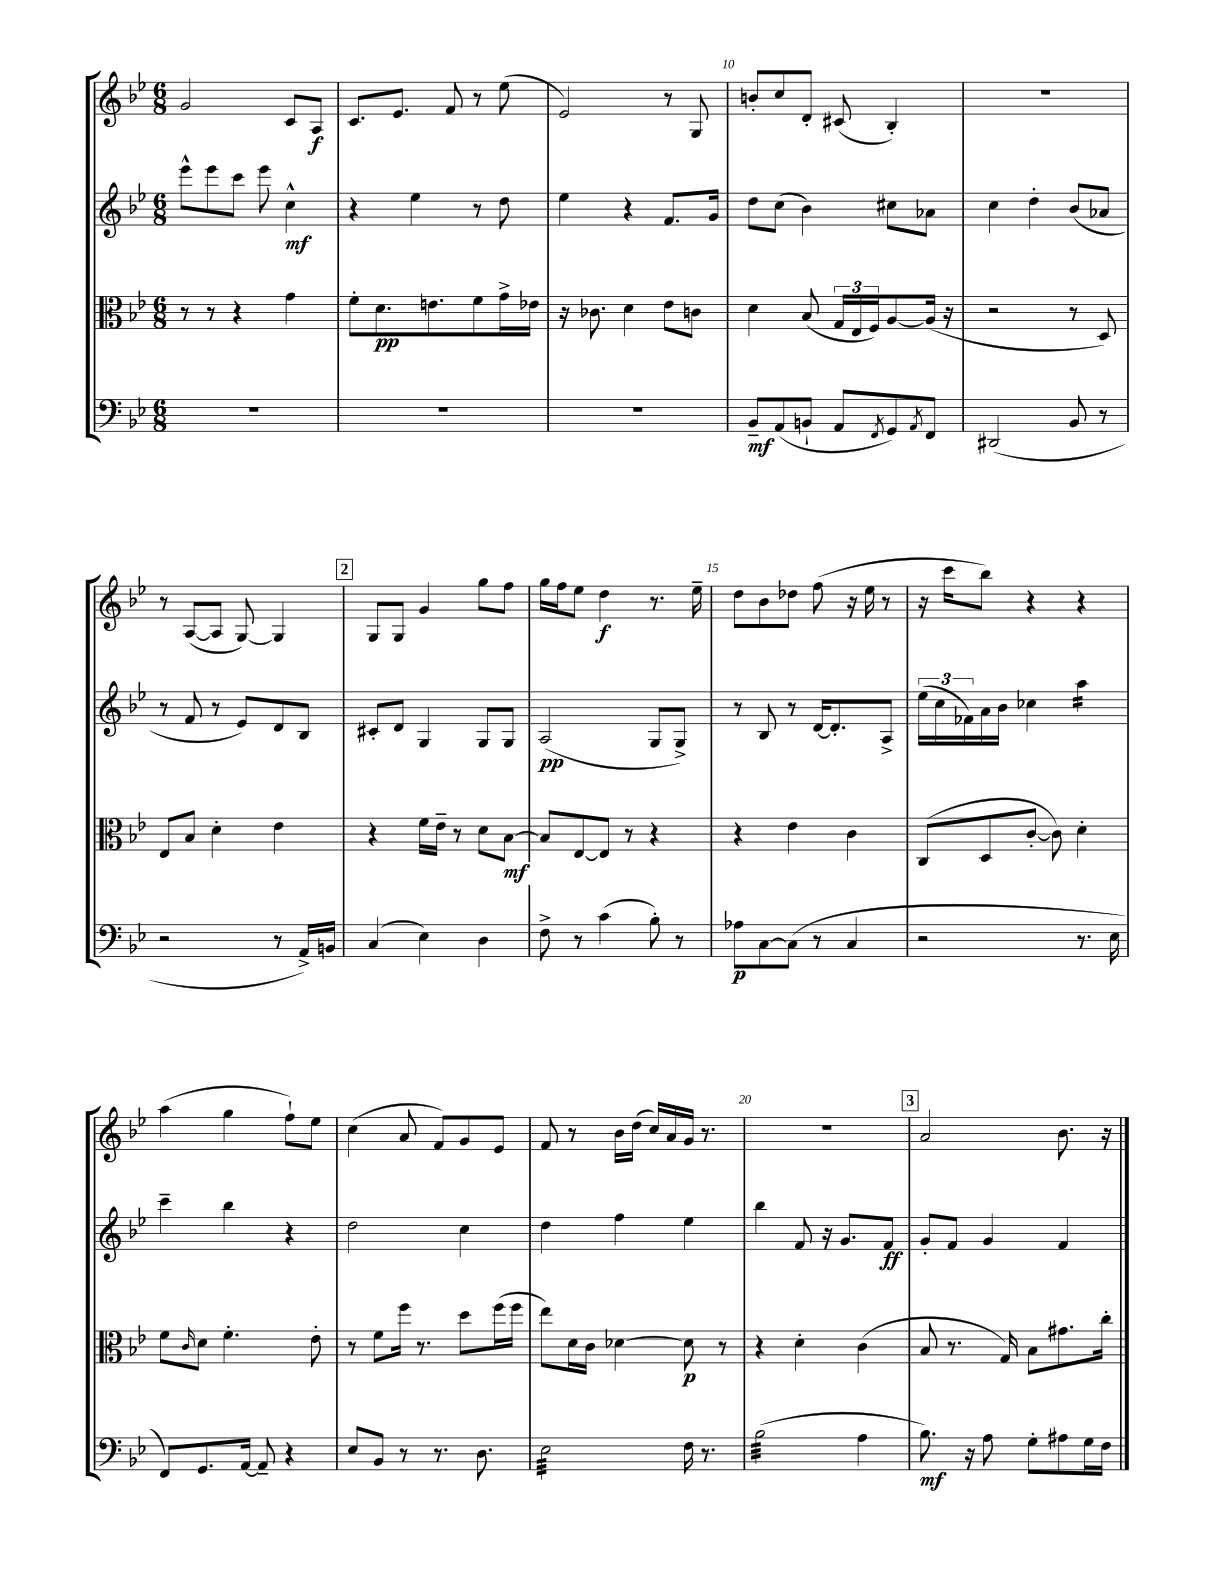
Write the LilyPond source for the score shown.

<<
\new StaffGroup <<
\new Staff = "s0" {
    \clef treble \key bes \major \numericTimeSignature \time 6/8
    g'2 c'8 a8\f |
    c'8. ees'8. f'8 r8 ees''8( |
    ees'2) r8 g8 |
    b'8-. c''8 d'8-. cis'8( bes4-.) |
    R2. |
    r8 a8~( a8 g8~) g4 |
    \mark \markup { \box "2" } g8 g8 g'4 g''8 f''8 |
    g''16 f''16 ees''8 d''4\f r8. ees''16-- |
    d''8 bes'8 des''8 f''8( r16 ees''16 r8 |
    r16 c'''16 bes''8) r4 r4 |
    a''4( g''4 f''8-!) ees''8 |
    c''4( a'8 f'8) g'8 ees'8 |
    f'8 r8 bes'16 d''16( c''16) a'16 g'16 r8. |
    R2. |
    \mark \markup { \box "3" } a'2 bes'8. r16 \bar "|." |
}
\new Staff = "s1" {
    \clef treble \key bes \major \numericTimeSignature \time 6/8
    ees'''8-^ ees'''8 c'''8 ees'''8 c''4-^\mf |
    r4 ees''4 r8 d''8 |
    ees''4 r4 f'8. g'16 |
    d''8 c''8( bes'4) cis''8 aes'8 |
    c''4 d''4-. bes'8( aes'8 |
    r8 f'8 r8 ees'8) d'8 bes8 |
    \mark \markup { \box "2" } cis'8-. d'8 g4 g8 g8 |
    a2\pp( g8 g8->) |
    r8 bes8 r8 d'16~ d'8.-. a8-> |
    \tuplet 3/2 { ees''16( c''16 fes'16) } a'16 bes'16 ces''4 a''4:16 |
    c'''4-- bes''4 r4 |
    d''2 c''4 |
    d''4 f''4 ees''4 |
    bes''4 f'8 r16 g'8. f'8\ff |
    \mark \markup { \box "3" } g'8-. f'8 g'4 f'4 \bar "|." |
}
\new Staff = "s2" {
    \clef alto \key bes \major \numericTimeSignature \time 6/8
    r8 r8 r4 g'4 |
    f'8-. d'8.\pp e'8. f'8 g'16-> ees'16 |
    r16 ces'8. d'4 ees'8 c'8 |
    d'4 bes8( \tuplet 3/2 { g16 ees16 f16) } a8~ a16( r16 |
    r2 r8 d8) |
    ees8 bes8 d'4-. ees'4 |
    \mark \markup { \box "2" } r4 f'16 ees'16-- r8 d'8 bes8~\mf |
    bes8 ees8~ ees8 r8 r4 |
    r4 ees'4 c'4 |
    c8( d8 c'8~-. c'8) d'4-. |
    f'8 \grace { c'16 } d'8 f'4.-. ees'8-. |
    r8 f'8 f''16 r8. d''8 f''16( f''16 |
    ees''8) d'16 c'16 des'4~ des'8\p r8 |
    r4 d'4-. c'4( |
    \mark \markup { \box "3" } bes8 r8. g16) bes8 gis'8. c''16-. \bar "|." |
}
\new Staff = "s3" {
    \clef bass \key bes \major \numericTimeSignature \time 6/8
    R2. |
    R2. |
    R2. |
    bes,8--\mf a,8( b,8-! a,8 \acciaccatura { f,8 } g,8) \acciaccatura { a,8 } f,8 |
    dis,2( bes,8 r8 |
    r2 r8 a,16->) b,16 |
    \mark \markup { \box "2" } c4( ees4) d4 |
    f8-> r8 c'4( bes8-.) r8 |
    aes8\p c8~ c8( r8 c4 |
    r2 r8. ees16 |
    f,8) g,8. a,16~ a,8-- r4 |
    ees8 bes,8 r8 r8. d8. |
    ees2:32 f16 r8. |
    bes2:32( a4 |
    \mark \markup { \box "3" } bes8.\mf) r16 a8 g8-. ais8 g16 f16 \bar "|." |
}
>>
>>
\layout { \context { \Score currentBarNumber = #7 \override BarNumber.break-visibility = ##(#f #t #t) barNumberVisibility = #(every-nth-bar-number-visible 5) } }
